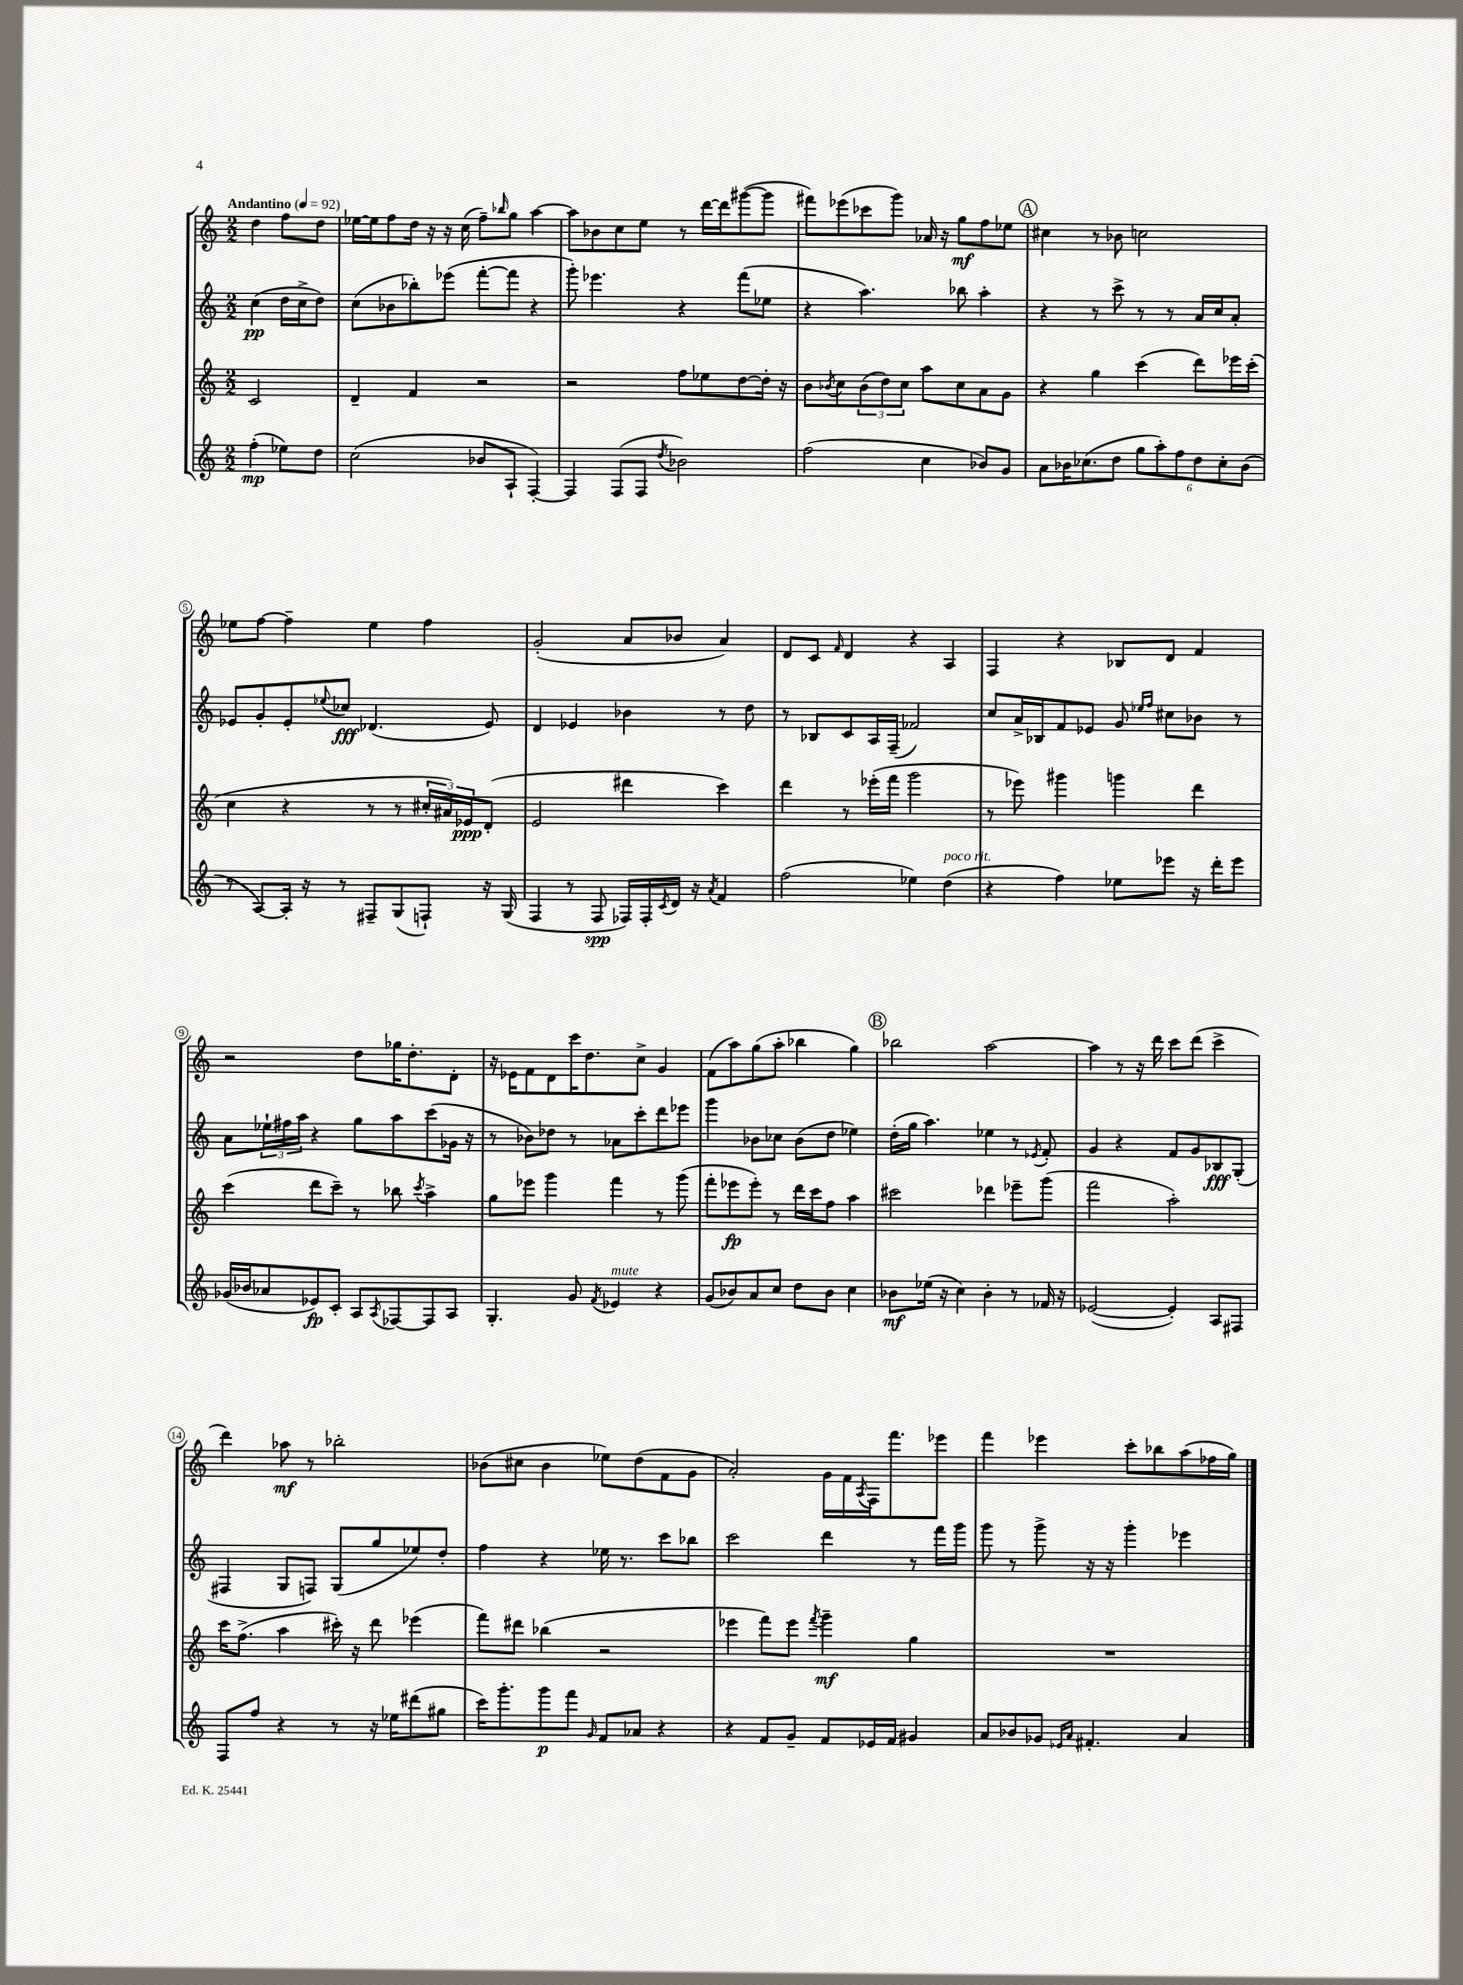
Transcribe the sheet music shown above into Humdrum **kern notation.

**kern	**dynam	**kern	**dynam	**kern	**dynam	**kern	**dynam
*part4	*part4	*part3	*part3	*part2	*part2	*part1	*part1
*staff4	*staff4	*staff3	*staff3	*staff2	*staff2	*staff1	*staff1
*clefG2	*	*clefG2	*	*clefG2	*	*clefG2	*
*k[]	*	*k[]	*	*k[]	*	*k[]	*
*M2/2	*	*M2/2	*	*M2/2	*	*M2/2	*
*MM92	*	*MM92	*	*MM92	*	*MM92	*
=	=	=	=	=	=	=	=
!	!	!	!	!	!	!LO:TX:a:B:t=Andantino	!
(4ff'\	mp	2c/	.	(4cc\	pp	4dd\	.
8ee-X\L)	.	.	.	16dd\LL	.	8ff\L	.
.	.	.	.	16cc^\J	.	.	.
8dd\J	.	.	.	8dd\J)	.	8dd\J	.
=1	=1	=1	=1	=1	=1	=1	=1
(2cc\	.	4d~/	.	(8cc\L	.	[16ee-X\LL	.
.	.	.	.	.	.	16ee-\J]	.
.	.	.	.	8b-X\	.	8ff\	.
.	.	4f/	.	8bb-X'\)	.	16dd\Jk	.
.	.	.	.	.	.	16r	.
.	.	.	.	(8eee-X\J	.	16r	.
.	.	.	.	.	.	(16cc\	.
8b-X/L	.	2r	.	[8fff'\L	.	8ff~\L)	.
.	.	.	.	.	.	16qqbb-X/	.
8A`/J	.	.	.	8fff\J]	.	8gg\J	.
[4F'/)	.	.	.	4r	.	[4aa\	.
=2	=2	=2	=2	=2	=2	=2	=2
4F/]	.	2r	.	8ggg'\)	.	8aa\L]	.
.	.	.	.	4.eee-X\	.	8b-X\	.
(8F/L	.	.	.	.	.	8cc\	.
8F/J	.	.	.	.	.	8ee\J	.
8qdd/	.	.	.	.	.	.	.
2b-X\)	.	8ff\L	.	4r	.	8r	.
.	.	8ee-X\	.	.	.	[16ddd\LL	.
.	.	.	.	.	.	16ddd\J]	.
.	.	[8dd\	.	(8fff\L	.	([8ggg#X\	.
.	.	16dd'\Jk]	.	8ee-X\J	.	8ggg#\J]	.
.	.	16r	.	.	.	.	.
=3	=3	=3	=3	=3	=3	=3	=3
(2ff\	.	8b\L	.	4r	.	8fff#X\L)	.
.	.	8qb-X/	.	.	.	.	.
.	.	8cc\	.	.	.	(8eee-X\	.
.	.	(12b-\	.	4.aa\)	.	8ccc-X\	.
.	.	12dd\)	.	.	.	.	.
.	.	.	.	.	.	8ggg\J)	.
.	.	12cc\J	.	.	.	.	.
4cc\	.	8aa\L	.	.	.	16a-X/	.
.	.	.	.	.	.	16r	.
.	.	8cc\	.	8bb-X\	.	8gg\L	mf
8b-X/L)	.	8a\	.	4aa'\	.	8ff\	.
8g/J	.	8g\J	.	.	.	8ee-X\J	.
!!LO:REH:place=s1:t=A
=4	=4	=4	=4	=4	=4	=4	=4
8a\L	.	4r	.	4r	.	4cc#X\	.
16b-X\K	.	.	.	.	.	.	.
(8.cc-X\	.	.	.	.	.	.	.
.	.	4gg\	.	8r	.	8r	.
8dd\J	.	.	.	8ccc^\	.	8b-X\	.
12gg\L	.	(4ccc\	.	8r	.	2ccn\	.
12aa'\)	.	.	.	.	.	.	.
.	.	.	.	8r	.	.	.
12ff\	.	.	.	.	.	.	.
12dd\	.	8ddd\L)	.	16a/LL	.	.	.
.	.	.	.	16cc/J	.	.	.
12cc-'\	.	.	.	.	.	.	.
.	.	16eee-X\L	.	8a'/J	.	.	.
(12b-\J	.	.	.	.	.	.	.
.	.	(16ccc'\JJ	.	.	.	.	.
!!LO:LB:g=z
=5	=5	=5	=5	=5	=5	=5	=5
8r	.	4cc\	.	8e-X/L	.	8ee-X\L	.
[8A/L)	.	.	.	8g'/	.	[8ff\J	.
16A'/Jk]	.	4r	.	8e-'/	.	4ff~\]	.
16r	.	.	.	.	.	.	.
.	.	.	.	8qqee-X/	.	.	.
8r	.	.	.	8cc-X/J	fff	.	.
8F#X~/L	.	8r	.	(4.d-X/	.	4ee-\	.
(8G/	.	8r	.	.	.	.	.
8Fn`/J)	.	24cc#X'/LL	.	.	.	4ff\	.
.	.	24a#X/)	.	.	.	.	.
.	.	24e-X/J	ppp	.	.	.	.
16r	.	(8d'/J	.	8e-/)	.	.	.
(16G/	.	.	.	.	.	.	.
=6	=6	=6	=6	=6	=6	=6	=6
4F/	.	2e/	.	4d/	.	(2g'/	.
8r	.	.	.	4e-X/	.	.	.
8F/	spp	.	.	.	.	.	.
16F-X/LL)	.	4ddd#X\	.	4b-X\	.	8a/L	.
16F-'/	.	.	.	.	.	.	.
8qc/	.	.	.	.	.	.	.
16d/JJ	.	.	.	.	.	8b-X/J	.
16r	.	.	.	.	.	.	.
8qa/	.	.	.	.	.	.	.
4f/	.	4ccc\)	.	8r	.	4a/)	.
.	.	.	.	8dd\	.	.	.
=7	=7	=7	=7	=7	=7	=7	=7
(2ff\	.	4ddd\	.	8r	.	8d/L	.
.	.	.	.	8B-X/L	.	8c/J	.
.	.	.	.	.	.	16qqf/	.
.	.	8r	.	8c/	.	4d/	.
.	.	(16eee-X'\LL	.	16A/L	.	.	.
.	.	16fff\JJ	.	(16F~/JJ	.	.	.
4ee-X\)	.	2ggg\	.	2f-X/)	.	4r	.
!LO:TX:a:i:t=poco rit.	!	!	!	!	!	!	!
(4dd\	.	.	.	.	.	4A/	.
=8	=8	=8	=8	=8	=8	=8	=8
4r	.	8r	.	8cc/L	.	4F/	.
.	.	8eee-X\)	.	16a^/L	.	.	.
.	.	.	.	16B-X/J	.	.	.
4ff\)	.	4ggg#X\	.	8f/	.	4r	.
.	.	.	.	8e-X/J	.	.	.
8ee-X\L	.	4gggn\	.	8g/	.	8B-X/L	.
.	.	.	.	16qqee-X/LL	.	.	.
.	.	.	.	16qqff/JJ	.	.	.
8eee-X\J	.	.	.	8cc#X\L	.	8d/J	.
16r	.	4ddd\	.	8b-X\J	.	4f/	.
16ddd'\KL	.	.	.	.	.	.	.
8eee-\J	.	.	.	8r	.	.	.
!!LO:LB:g=z
=9	=9	=9	=9	=9	=9	=9	=9
(16g-X/LL	.	(4ccc\	.	8a\L	.	2r	.
16b-X/J	.	.	.	.	.	.	.
8a-X/	.	.	.	24ee-X`\L	.	.	.
.	.	.	.	24ff#X\	.	.	.
.	.	.	.	24aa\JJ	.	.	.
8e-X/)	fp	8ddd\L	.	4r	.	.	.
8c'/J	.	8ccc~\J)	.	.	.	.	.
8A/L	.	8r	.	8gg\L	.	8dd\L	.
8qA/	.	.	.	.	.	.	.
[8F-X/	.	8bb-X\	.	8aa\	.	16gg-X\K	.
.	.	.	.	.	.	8.dd'\	.
.	.	8qccc/	.	.	.	.	.
8F-/]	.	4aa^\	.	(8ccc\	.	.	.
8A/J	.	.	.	16g-X\Jk	.	8d'\J	.
.	.	.	.	16r	.	.	.
=10	=10	=10	=10	=10	=10	=10	=10
4.G'/	.	8gg\L	.	8r	.	16r	.
.	.	.	.	.	.	16e-X\KL	.
.	.	8eee-X\J	.	8b-X\L)	.	8f\	.
.	.	4ggg\	.	8dd-X\J	.	8d\	.
8g/	.	.	.	8r	.	16ccc\K	.
.	.	.	.	.	.	8.dd\	.
8qf/	.	.	.	.	.	.	.
!LO:TX:a:i:t=mute	!	!	!	!	!	!	!
4e-X/	.	4fff\	.	8a-X\L	.	.	.
.	.	.	.	8ccc'\	.	8cc^\J	.
4r	.	8r	.	8ddd\	.	4g/	.
.	.	(8ggg\	.	8eee-X\J	.	.	.
=11	=11	=11	=11	=11	=11	=11	=11
(8g/L	.	8fff'\L	.	4ggg\	.	(8f\L	.
8b-X/)	.	8eee-X\	fp	.	.	8aa\)	.
8a/	.	8eee-'\J)	.	8b-X\L	.	(8gg\	.
8cc/J	.	8r	.	8cc-X\J	.	8aa'\J	.
8dd\L	.	16ddd\LL	.	(8b-\L	.	4bb-X\	.
.	.	16ccc\J	.	.	.	.	.
8b-\J	.	8ff\J	.	8dd\J	.	.	.
4cc\	.	4aa\	.	4ee-X\)	.	4gg\)	.
!!LO:REH:place=s1:t=B
=12	=12	=12	=12	=12	=12	=12	=12
8b-X\L	mf	2ccc#X\	.	(16dd'\LL	.	2bb-X\	.
.	.	.	.	16gg\JJ	.	.	.
(16ee-X\Jk	.	.	.	4.aa\)	.	.	.
16r	.	.	.	.	.	.	.
4cc\)	.	.	.	.	.	.	.
4b-'\	.	4ddd-X\	.	4ee-X\	.	[2aa\	.
8r	.	8eee-X~\L	.	8r	.	.	.
.	.	.	.	8qe-X/	.	.	.
16f-X/	.	(8ggg\J	.	8f'/	.	.	.
16r	.	.	.	.	.	.	.
=13	=13	=13	=13	=13	=13	=13	=13
([2e-X/	.	2fff\	.	4g/	.	4aa\]	.
.	.	.	.	4r	.	8r	.
.	.	.	.	.	.	16r	.
.	.	.	.	.	.	16ddd\	.
4e-'/])	.	2aa'\)	.	8f/L	.	8ccc\L	.
.	.	.	.	8g/	.	(8ddd\J	.
8A/L	.	.	.	8B-X/	fff	4ccc^\	.
8F#X/J	.	.	.	(8G'/J	.	.	.
!!LO:LB:g=z
=14	=14	=14	=14	=14	=14	=14	=14
8F/L	.	16ccc\KL	.	4F#X/	.	4ddd\)	.
.	.	(8.ff^\J	.	.	.	.	.
8ff/J	.	.	.	.	.	.	.
4r	.	4aa\	.	8G/L	.	8aa-X\	mf
.	.	.	.	8Fn/J)	.	8r	.
8r	.	16ccc#X'\)	.	(8G/L	.	2bb-X'\	.
.	.	16r	.	.	.	.	.
16r	.	8ddd\	.	8gg/	.	.	.
16ee-X\KL	.	.	.	.	.	.	.
(8ddd#X\	.	(4eee-X\	.	8ee-X/)	.	.	.
8gg#X\J	.	.	.	8dd'/J	.	.	.
=15	=15	=15	=15	=15	=15	=15	=15
16ccc\KL)	.	8fff\L)	.	4ff\	.	(8b-X\L	.
8.ggg'\	.	.	.	.	.	.	.
.	.	8ddd#X\J	.	.	.	8cc#X\J	.
8ggg\	p	(4bb-X\	.	4r	.	4b-\	.
8fff\J	.	.	.	.	.	.	.
16qqg/	.	.	.	.	.	.	.
8f/L	.	2r	.	16ee-X\	.	8ee-X\L)	.
.	.	.	.	8.r	.	.	.
8a-X/J	.	.	.	.	.	(8dd\	.
4r	.	.	.	8ccc\L	.	8f\	.
.	.	.	.	8bb-X\J	.	8g\J	.
=16	=16	=16	=16	=16	=16	=16	=16
4r	.	4eee-X\	.	2ccc\	.	2a'/)	.
8f/L	.	8fff\L)	.	.	.	.	.
8g~/J	.	8eee-\J	.	.	.	.	.
.	.	8qfff/	.	.	.	.	.
8f/L	.	4ggg~\	mf	4ddd\	.	16g\LL	.
.	.	.	.	.	.	16f\	.
.	.	.	.	.	.	8qA/	.
16e-X/L	.	.	.	.	.	16F\J	.
16f/JJ	.	.	.	.	.	8.fff\	.
4g#X/	.	4gg\	.	8r	.	.	.
.	.	.	.	16fff\LL	.	8eee-X\J	.
.	.	.	.	16ggg\JJ	.	.	.
=17	=17	=17	=17	=17	=17	=17	=17
8a/L	.	1r	.	8ggg\	.	4fff\	.
8b-X/	.	.	.	8r	.	.	.
8g-X/J	.	.	.	8ggg^\	.	4eee-X\	.
16qqe-X/LL	.	.	.	.	.	.	.
16qqa/JJ	.	.	.	.	.	.	.
4.f#X'/	.	.	.	16r	.	.	.
.	.	.	.	16r	.	.	.
.	.	.	.	4ggg'\	.	8ccc'\L	.
.	.	.	.	.	.	8bb-X\	.
4a/	.	.	.	4eee-X\	.	(8aa\	.
.	.	.	.	.	.	16ff-X\L	.
.	.	.	.	.	.	16gg\JJ)	.
==	==	==	==	==	==	==	==
*-	*-	*-	*-	*-	*-	*-	*-
